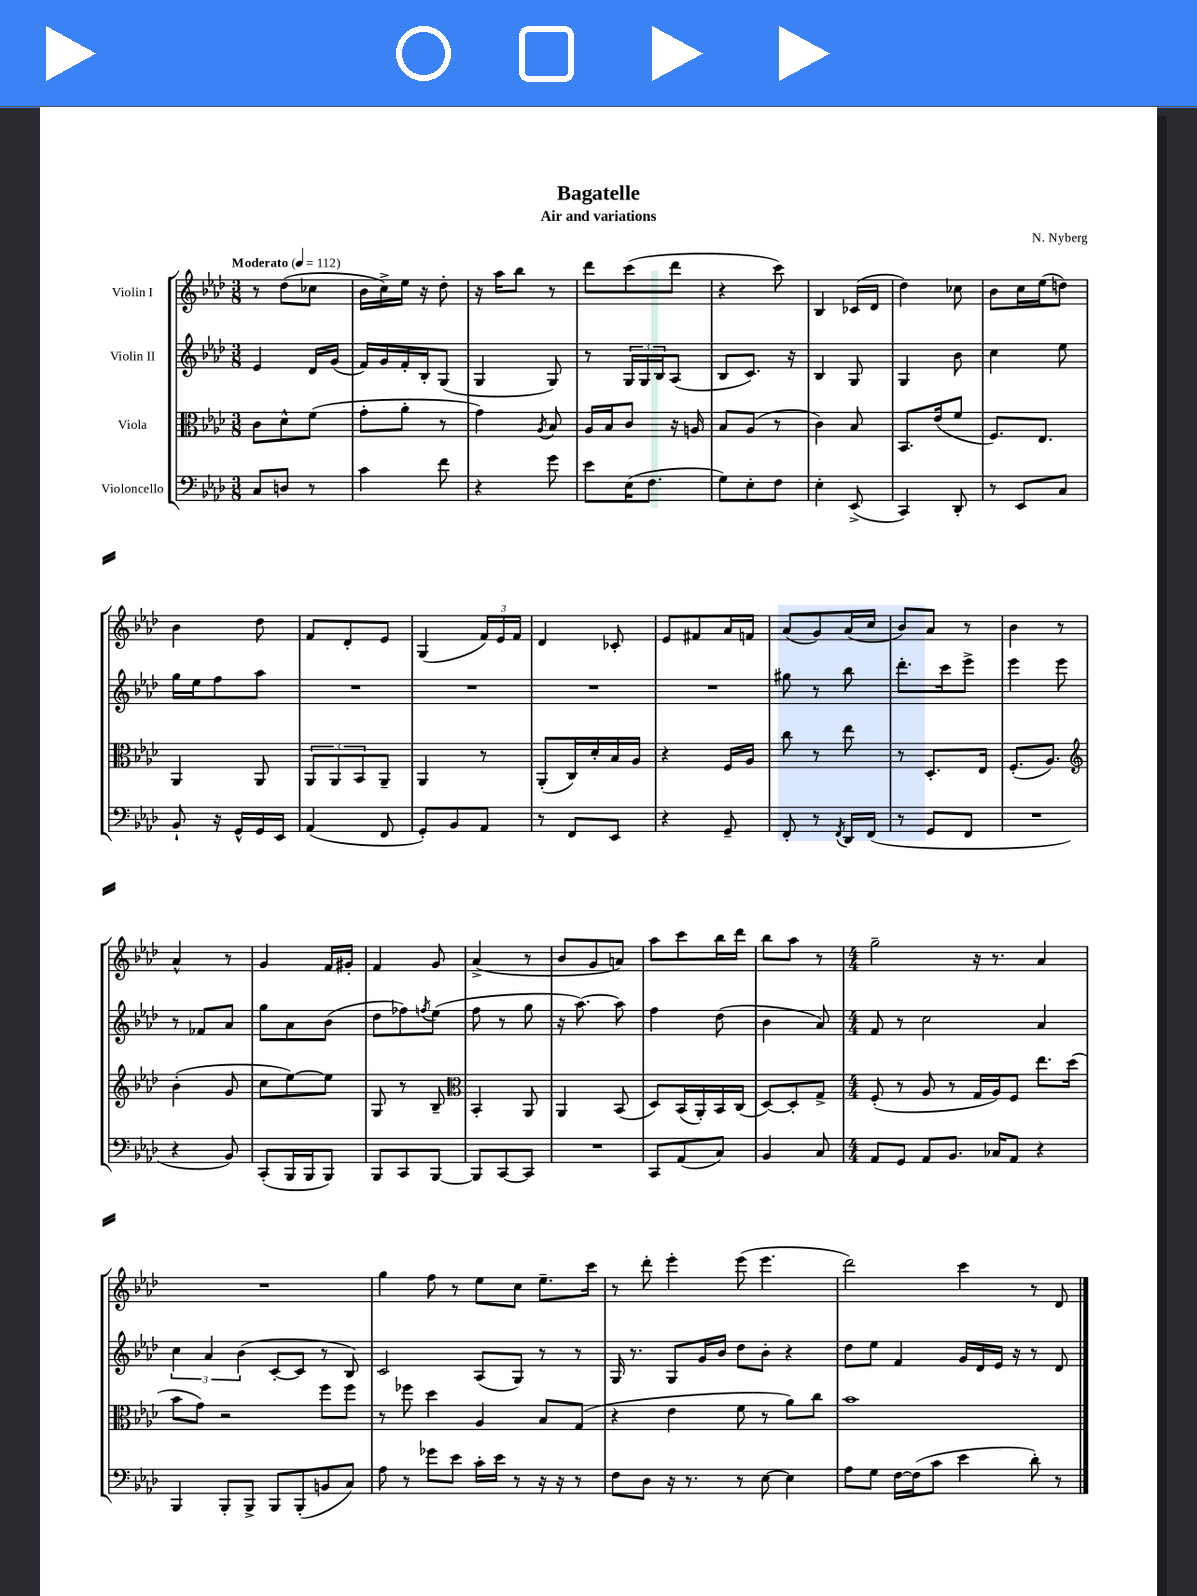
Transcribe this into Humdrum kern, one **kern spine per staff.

**kern	**kern	**kern	**kern
*part4	*part3	*part2	*part1
*staff4	*staff3	*staff2	*staff1
*I"Violoncello	*I"Viola	*I"Violin II	*I"Violin I
*clefF4	*clefC3	*clefG2	*clefG2
*k[b-e-a-d-]	*k[b-e-a-d-]	*k[b-e-a-d-]	*k[b-e-a-d-]
*M3/8	*M3/8	*M3/8	*M3/8
*MM112	*MM112	*MM112	*MM112
=1	=1	=1	=1
!	!	!	!LO:TX:a:B:t=Moderato
8C/L	8c\L	4e-/	8r
8Dn/J	8d-^^\	.	(8dd-\L
8r	(8f\J	16d-/LL	8cc-X\J
.	.	(16g/JJ	.
=2	=2	=2	=2
4c\	8g'\L	16f/LL)	16b-\LL
.	.	16g/	16cc^\)
.	8a-'\J	16f'/	16ee-\JJ
.	.	16B-'/J	16r
8f\	8r	(8G/J	8dd-'\
=3	=3	=3	=3
4r	4g\)	4G/	16r
.	.	.	16aa-\KL
.	.	.	8bb-\J
.	8qA-/	.	.
8g\	8B-/	8G/)	8r
=4	=4	=4	=4
8e-\L	16A-/LL	8r	8ddd-\L
.	16B-/J	.	.
(16E-\K	8c/J	24G/LL	(8ccc\
.	.	24G/	.
8.F\J	.	.	.
.	.	24B-/J	.
.	16r	(8A-/J	8ddd-\J
.	16An/	.	.
=5	=5	=5	=5
8G\L)	8B-/L	8B-/L	4r
8E-'\	(8A-/J	8.c/J)	.
8F\J	8r	.	8ccc\)
.	.	16r	.
=6	=6	=6	=6
4E-'\	4c\)	4B-/	4B-/
(8EE-^/	8B-/	8G/	(16c-X/LL
.	.	.	16d-/JJ
=7	=7	=7	=7
4CC/)	8.BB-/L	4G/	4dd-\)
.	(16e-/k	.	.
8DD-'/	8f/J	8b-\	8cc-X\
=8	=8	=8	=8
8r	8.F/L)	4cc\	8b-\L
8EE-/L	.	.	16cc\L
.	8.E-/J	.	(16ee-\J
8C/J	.	8ee-\	8ddn\J)
!!LO:LB:g=z
=9	=9	=9	=9
8BB-`/	4AA-/	16gg\LL	4b-\
.	.	16ee-\J	.
16r	.	8ff\	.
16GG^^/LL	.	.	.
16GG/	8AA-/	8aa-\J	8dd-\
16EE-/JJ	.	.	.
=10	=10	=10	=10
(4AA-/	12AA-/L	4.r	8f/L
.	12AA-/	.	.
.	.	.	8d-'/
.	12BB-/	.	.
8FF/	8AA-~/J	.	8e-/J
=11	=11	=11	=11
8GG'/L)	4AA-/	4.r	(4G/
8BB-/	.	.	.
8AA-/J	8r	.	24f/LL)
.	.	.	24e-/
.	.	.	24f/JJ
=12	=12	=12	=12
8r	(8AA-'/L	4.r	4d-/
8FF/L	16C/L)	.	.
.	16d-'/	.	.
8EE-/J	16B-/	.	8c-X'/
.	16A-/JJ	.	.
=13	=13	=13	=13
4r	4r	4.r	8e-/L
.	.	.	8f#X/
8GG~/	16F/LL	.	16a-/L
.	16A-/JJ	.	16fn/JJ
=14	=14	=14	=14
8FF'/	8cc\	8gg#X\	(8a-/L
8r	8r	8r	8g/)
8qFF/	.	.	.
16DD-/LL	8ee-\	8bb-\	(16a-/L
(16FF/JJ	.	.	16cc/JJ
=15	=15	=15	=15
8r	8r	8.ddd-'\L	8b-/L)
8GG/L	8.D-'/L	.	8a-/J
.	.	16ccc\k	.
8FF/J	.	8eee-^\J	8r
.	16E-/Jk	.	.
=16	=16	=16	=16
4.r	(8.F'/L	4eee-\	4b-\
.	8.A-/J)	.	.
.	.	8eee-\	8r
!!LO:LB:g=z
=17	=17	=17	=17
*	*clefG2	*	*
4r	(4b-'\	8r	4a-^^/
.	.	8f-X/L	.
8BB-/)	8g/	8a-/J	8r
=18	=18	=18	=18
(8CC'/L	8cc\L	8gg\L	4g/
16BBB-/L	[8ee-\)	8a-\	.
16BBB-/J	.	.	.
8BBB-/J)	8ee-\J]	(8b-\J	16f/LL
.	.	.	16g#X'/JJ
=19	=19	=19	=19
8BBB-/L	8G/	8dd-\L	4f/
8CC/	8r	8ff-X\)	.
.	.	8qffn/	.
[8BBB-/J	8B-~/	(8ee-\J	8g/
=20	=20	=20	=20
*	*clefC3	*	*
8BBB-/L]	4BB-'/	8ff\	(4a-^/
[8CC/	.	8r	.
8CC/J]	8AA-/	8gg\	8r
=21	=21	=21	=21
4.r	4AA-/	16r	8b-/L
.	.	[8.aa-\)	.
.	.	.	8g/
.	(8BB-/	8aa-\]	8an/J)
=22	=22	=22	=22
8CC/L	8D-/L)	4ff\	8aa-\L
(8AA-/	(16BB-/L	.	8ccc\
.	16AA-'/)	.	.
8C/J)	16BB-/	(8dd-\	16bb-\L
.	(16C/JJ	.	16ddd-\JJ
=23	=23	=23	=23
4BB-/	[8D-/L)	4b-\	8bb-\L
.	8D-'/]	.	8aa-\J
8C/	8G^/J	8a-/)	8r
=24	=24	=24	=24
*M4/4	*M4/4	*M4/4	*M4/4
8AA-/L	(8F'/	8f/	2gg~\
8GG/J	8r	8r	.
8AA-/L	8A-/	2cc\	.
8.BB-/J	8r	.	.
.	16G/LL	.	16r
16C-X/KL	16A-/J)	.	8.r
8AA-/J	8F/J	.	.
4r	8.ee-\L	4a-/	4a-/
.	(16dd-\Jk	.	.
!!LO:LB:g=z
=25	=25	=25	=25
4BBB-/	8b-\L	6cc\	1r
.	8g\J)	.	.
.	.	6a-/	.
8BBB-'/L	2r	.	.
.	.	(6b-\	.
8BBB-^/J	.	.	.
8BBB-/L	.	[8c'/L	.
(8BBB-'/	.	8c/J]	.
8BBn/	8ff\L	8r	.
8C/J)	8ff\J	8B-/)	.
=26	=26	=26	=26
8A-\	8r	2c/	4gg\
8r	8ff-X\	.	.
8g-X\L	4dd-\	.	8ff\
8e-\J	.	.	8r
16c'\LL	4A-/	(8A-/L	8ee-\L
16e-\JJ	.	.	.
8r	.	8G/J)	8cc\J
16r	8B-/L	8r	8.ee-~\L
16r	.	.	.
8r	(8G/J	8r	.
.	.	.	16ccc\Jk
=27	=27	=27	=27
8F\L	4r	16G/	8r
.	.	8.r	.
8D-\J	.	.	8ddd-'\
16r	4e-\	8G/L	4eee-'\
8.r	.	.	.
.	.	16g/L	.
.	.	16b-/JJ	.
8r	8f\	8dd-\L	(8eee-\
[8E-\	8r	8b-'\J	4.eee-\
4E-\]	8a-\L)	4r	.
.	8cc\J	.	.
=28	=28	=28	=28
8A-\L	1b-	8dd-\L	2ddd-\)
8G\J	.	8ee-\J	.
[16F\LL	.	4f/	.
(16F\J]	.	.	.
8c\J	.	.	.
4e-\	.	16g/LL	4ccc\
.	.	16d-/	.
.	.	16e-/JJ	.
.	.	16r	.
8d-'\)	.	8r	8r
8r	.	8d-/	8d-/
==	==	==	==
*-	*-	*-	*-
